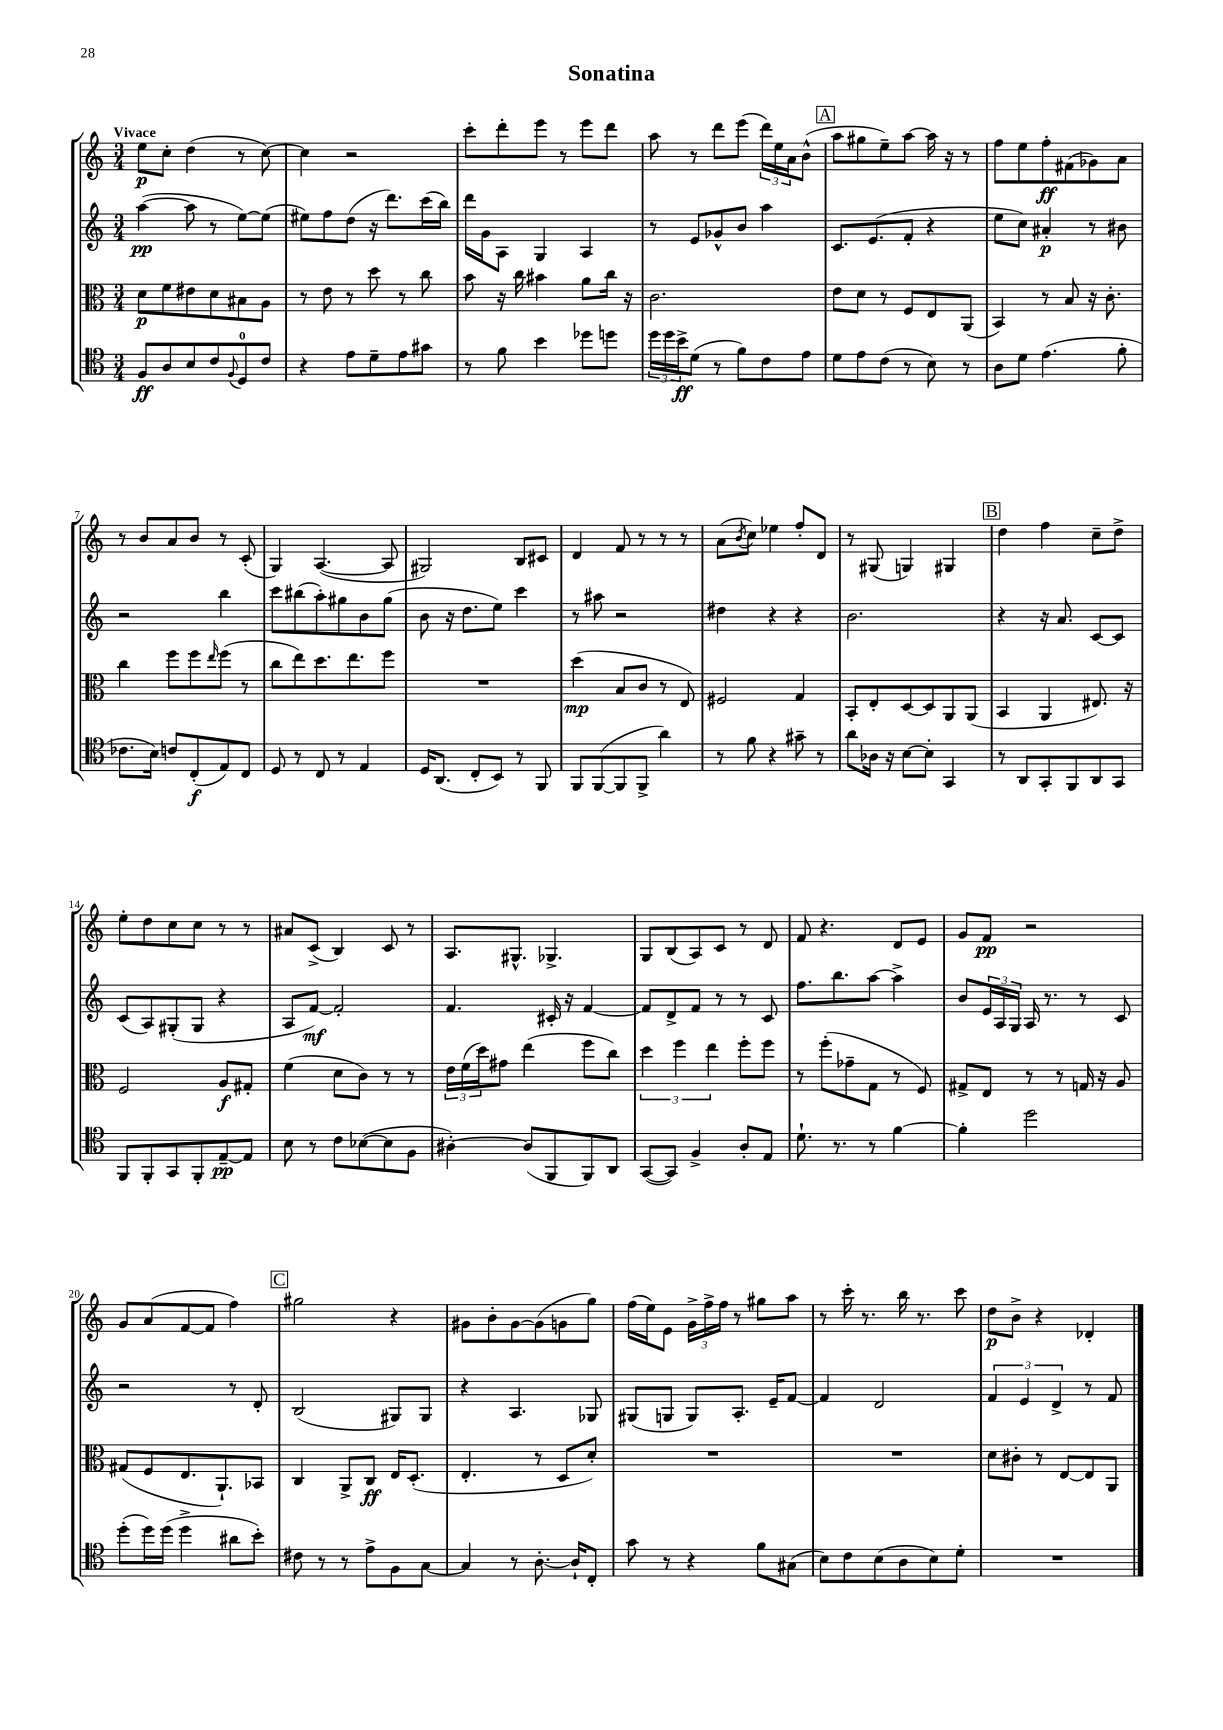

**kern	**kern	**kern	**kern
*staff4	*staff3	*staff2	*staff1
*clefC4	*clefC3	*clefG2	*clefG2
*k[]	*k[]	*k[]	*k[]
*M3/4	*M3/4	*M3/4	*M3/4
8F	8d	([4aa	8ee
8A	8f	.	8cc'
8B	8e#	8aa]	(4dd
8c	8d	8r	.
8qqF	.	.	.
8D	8B#	[8ee)	8r
8c	8A	(8ee]	[8cc)
=	=	=	=
4r	8r	8ee#)	4cc]
.	8e	8ff	.
8e	8r	(8dd	2r
8d~	8dd	16r	.
.	.	8.ddd)	.
8e	8r	.	.
8g#	8cc	(16ccc	.
.	.	16bb)	.
=	=	=	=
8r	8b	16ddd	8ccc'
.	.	16g	.
8f	16r	8A	8ddd'
.	16cc	.	.
4b	4b#	4G	8eee
.	.	.	8r
8dd-	8a	4A	8eee
8dd	16cc	.	8ddd
.	16r	.	.
=	=	=	=
24dd	2.c	8r	8aa
24dd	.	.	.
24b^	.	.	.
(8d	.	8e	8r
8r	.	8g-^^	8ddd
8f)	.	8b	(8eee
8c	.	4aa	24ddd)
.	.	.	24ee
.	.	.	24a
8e	.	.	(8b^^
=	=	=	=
8d	8e	8.c	8aa
8e	8d	.	8gg#
.	.	(8.e	.
(8c	8r	.	8ee~)
8r	8F	8f'	[8aa
8B)	8E	4r	16aa]
.	.	.	16r
8r	(8AA	.	8r
=	=	=	=
8A	4BB)	8ee	8ff
8d	.	8cc)	8ee
(4.e	8r	4a#'	8ff'
.	8B	.	(8f#
.	16r	8r	8g-)
.	8.c'	.	.
8f'	.	8b#	8a
=	=	=	=
8.c-	4cc	2r	8r
.	.	.	8b
16B)	.	.	.
8c	8ff	.	8a
(8C'	8ff	.	8b
.	16qqee	.	.
8E)	(8ff	4bb	8r
8C	8r	.	(8c'
=	=	=	=
8D	8cc	8ccc	4G)
8r	8ee)	(8bb#	.
8C	8.dd	8aa')	([4.A
8r	.	8gg#	.
.	8.ee	.	.
4E	.	8b	.
.	8ff	(8gg#	8A]
=	=	=	=
16D	2.r	8b	2G#)
(8.AA	.	.	.
.	.	16r	.
.	.	8.dd	.
8C'	.	.	.
8BB)	.	8ee)	.
8r	.	4ccc	8B
8FF	.	.	8c#
=	=	=	=
8FF	(4dd	8r	4d
([8FF	.	8aa#	.
8FF]	8B	2r	8f
8FF^	8c	.	8r
4a)	8r	.	8r
.	8E)	.	8r
=	=	=	=
8r	2F#	4dd#	(8a
.	.	.	8qb
8f	.	.	8cc)
4r	.	4r	4ee-
8g#~	4G	4r	8ff'
8r	.	.	8d
=	=	=	=
8a	8BB'	2.b	8r
16A-	8E'	.	(8G#
16r	.	.	.
[8B	[8D	.	4G)
8B']	8D]	.	.
4GG	8AA	.	4G#
.	(8AA	.	.
=	=	=	=
8r	4BB	4r	4dd
8AA	.	.	.
8GG'	4AA	16r	4ff
.	.	8.a	.
8FF	.	.	.
8AA	8.E#)	[8c	8cc~
8GG	.	8c]	8dd^
.	16r	.	.
=	=	=	=
8FF	2F	(8c	8ee'
8FF'	.	8A)	8dd
8GG	.	(8G#'	8cc
8FF'	.	8G#	8cc
[8E~	8A	4r	8r
8E]	8G#'	.	8r
=	=	=	=
8B	(4f	8A	8a#
8r	.	[8f)	(8c^
8c	8d	2f']	4B)
([8B-	8c)	.	.
8B-]	8r	.	8c
8F	8r	.	8r
=	=	=	=
[4A#')	24e	4.f	8.A
.	(24f	.	.
.	24dd)	.	.
.	8g#	.	.
.	.	.	8.G#^^
(8A#]	(4ee	.	.
8FF	.	16c#'	4.G-^
.	.	16r	.
8FF)	8ff	[4f	.
8AA	8cc)	.	.
=	=	=	=
([8GG	6dd	8f]	8G
8GG])	.	8d^	(8B
.	6ff	.	.
4F^	.	8f	8A)
.	6ee	.	.
.	.	8r	8c
8A'	8ff'	8r	8r
8E	8ff	8c	8d
=	=	=	=
8.d`	8r	8.ff	8f
.	(8ff'	.	4.r
8.r	.	8.bb	.
.	8g-~	.	.
8r	8G	[8aa	.
[4f	8r	4aa^]	8d
.	8F)	.	8e
=	=	=	=
4f']	8G#^	8b	8g
.	8E	24e	8f
.	.	24A	.
.	.	24G	.
2dd	8r	16A	2r
.	.	8.r	.
.	8r	.	.
.	16G	8r	.
.	16r	.	.
.	8A	8c	.
=	=	=	=
(8dd'	(8G#	2r	8g
16dd)	8F	.	(8a
(16dd	.	.	.
4dd^	8.E	.	[8f
.	.	.	8f]
.	8.AA`)	.	.
8a#	.	8r	4ff)
8b')	8BB-	8d'	.
=	=	=	=
8c#	4C	(2B	2gg#
8r	.	.	.
8r	8AA^	.	.
8e^	8C	.	.
8F	16E	8G#)	4r
.	(8.D'	.	.
[8G	.	8G#	.
=	=	=	=
4G]	4.E'	4r	8g#
.	.	.	8b'
8r	.	4.A	[8g#
[8.A'	8r	.	(8g#]
.	8D	.	8g
16A`]	.	.	.
8C'	8d')	8G-	8gg)
=	=	=	=
8g	2.r	(8G#	(16ff
.	.	.	16ee)
8r	.	8G	8e
4r	.	8G)	24g^
.	.	.	24ff^
.	.	.	24ff
.	.	8.A'	8r
8f	.	.	8gg#
.	.	16e~	.
(8G#	.	[8f	8aa
=	=	=	=
8B)	2.r	4f]	8r
8c	.	.	16ccc'
.	.	.	8.r
(8B	.	2d	.
8A	.	.	16bb
.	.	.	8.r
8B)	.	.	.
8d'	.	.	8ccc
=	=	=	=
2.r	8d	6f	8dd
.	8c#'	.	8b^
.	.	6e	.
.	8r	.	4r
.	.	6d^	.
.	[8E	.	.
.	8E]	8r	4d-'
.	8AA	8f	.
==	==	==	==
*-	*-	*-	*-
